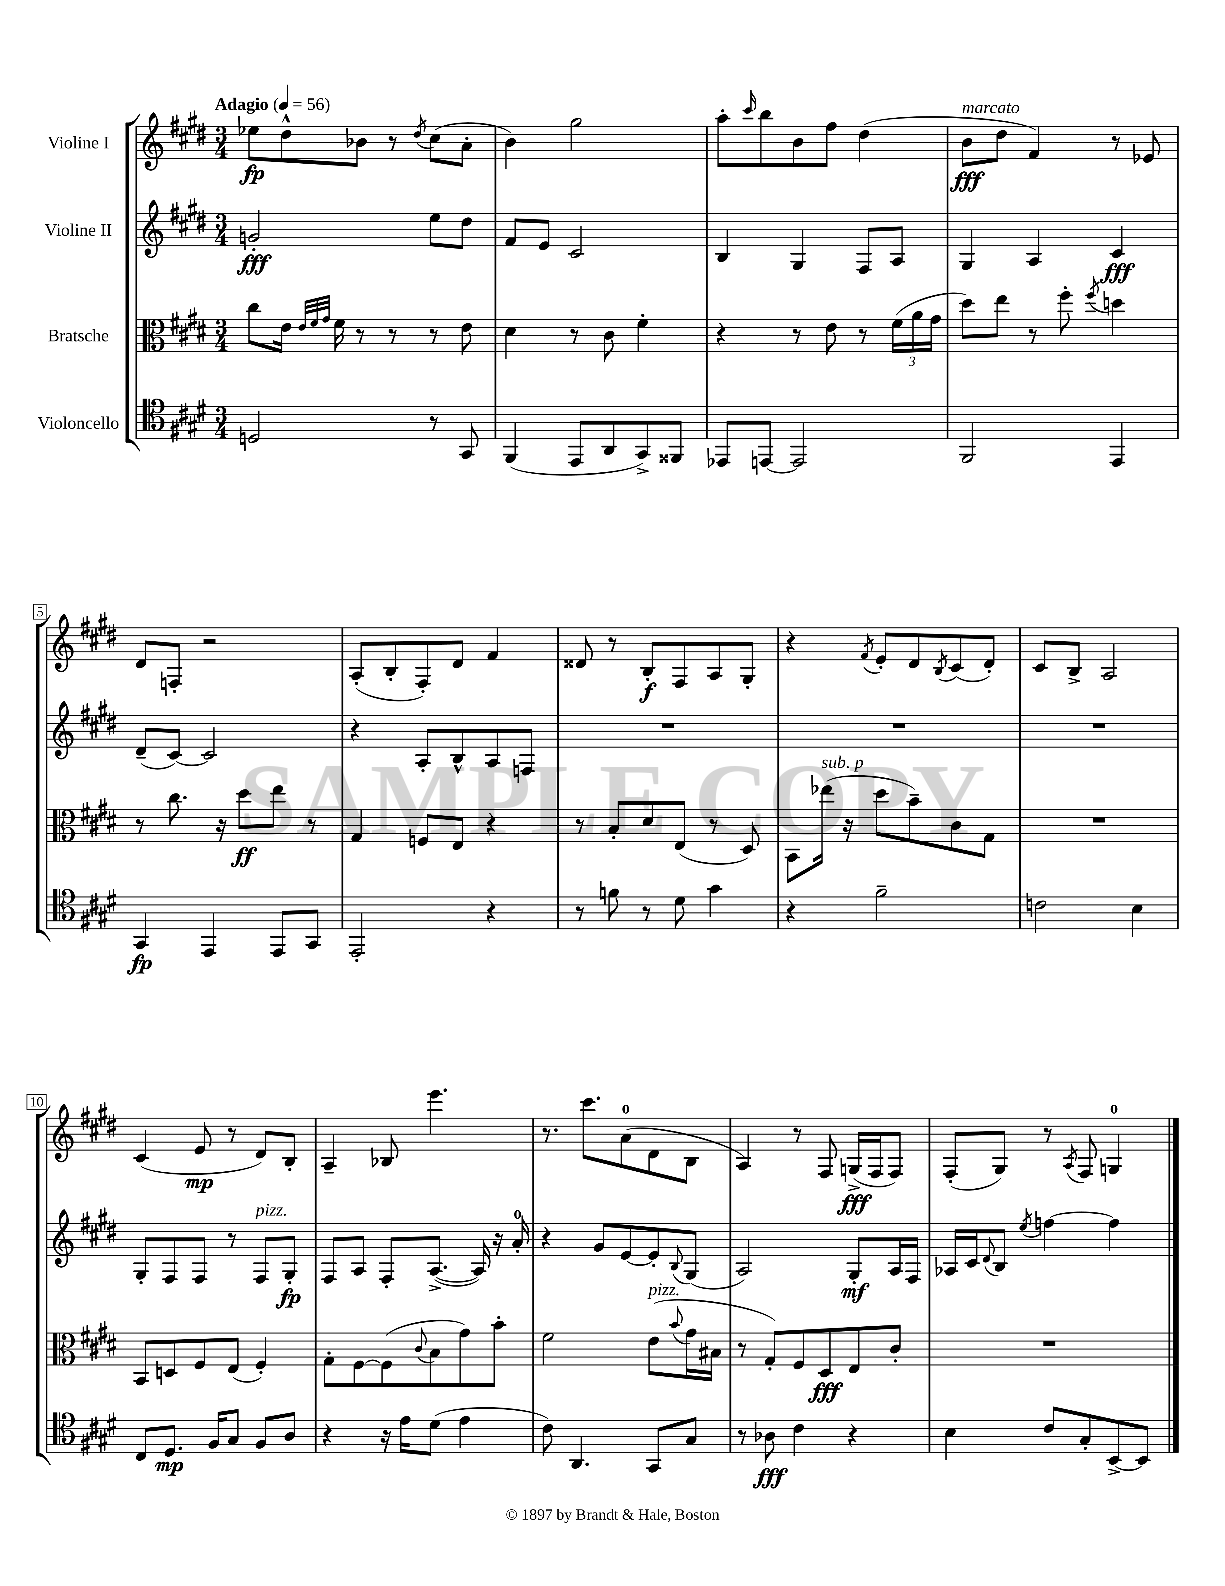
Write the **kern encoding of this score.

**kern	**kern	**kern	**kern
*staff4	*staff3	*staff2	*staff1
*clefC4	*clefC3	*clefG2	*clefG2
*k[f#c#g#d#]	*k[f#c#g#d#]	*k[f#c#g#d#]	*k[f#c#g#d#]
*M3/4	*M3/4	*M3/4	*M3/4
*MM56	*MM56	*MM56	*MM56
2D/	8cc#\L	2g'/	8ee-\L
.	16e\Jk	.	8dd#^^\
.	32qqe/LLL	.	.
.	32qqf#/	.	.
.	32qqg#/JJJ	.	.
.	16f#\	.	.
.	8r	.	8b-\J
.	8r	.	8r
.	.	.	8qdd#/
8r	8r	8ee\L	(8cc#\L
8GG#/	8e\	8dd#\J	8a'\J
=	=	=	=
(4FF#/	4d#\	8f#/L	4b\)
.	.	8e/J	.
8EE/L	8r	2c#/	2gg#\
8AA/	8c#\	.	.
8GG#^/)	4f#'\	.	.
8FF##/J	.	.	.
=	=	=	=
8EE-/L	4r	4B/	8aa'\L
.	.	.	16qqccc#/
[8EE/J	.	.	8bb\
2EE/]	8r	4G#/	8b\
.	8e\	.	8ff#\J
.	8r	8F#/L	(4dd#\
.	(24f#\LL	8A/J	.
.	24a\	.	.
.	24g#\JJ	.	.
=	=	=	=
2FF#/	8dd#\L)	4G#/	8b\L
.	8ee\J	.	8dd#\J
.	8r	4A/	4f#/)
.	8ff#'\	.	.
.	8qff#/	.	.
4EE/	4dd\	4c#/	8r
.	.	.	8e-/
=	=	=	=
4GG#/	8r	(8d#~/L	8d#/L
.	8.cc#\	[8c#/J)	8F'/J
4EE/	.	2c#/]	2r
.	16r	.	.
.	8dd#\L	.	.
8EE/L	8ee\J	.	.
8GG#/J	8r	.	.
=	=	=	=
2EE'/	4G#/	4r	(8A'/L
.	.	.	8B'/
.	8F/L	8A'/L	8F#'/)
.	8E/J	8B^^/	8d#/J
4r	4r	8A/	4f#/
.	.	8F/J	.
=	=	=	=
8r	8r	2.r	8d##/
8f\	8B'/L	.	8r
8r	8d#/	.	8B'/L
8d#\	(8E/J	.	8F#/
4g#\	8r	.	8A/
.	8D#/)	.	8G#'/J
=	=	=	=
4r	8BB\L	2.r	4r
.	(16ee-\Jk	.	.
.	16r	.	.
.	.	.	8qf#/
2f#~\	8dd#\L	.	8e'/L
.	8b~\)	.	8d#/
.	.	.	8qB/
.	8c#\	.	(8c#/
.	8G#\J	.	8d#'/J)
=	=	=	=
2c\	2.r	2.r	8c#/L
.	.	.	8B^/J
.	.	.	2A/
4B\	.	.	.
=	=	=	=
8C#/L	8BB/L	8G#'/L	(4c#/
8.D#/J	8D/	8F#/	.
.	8F#/	8F#/J	8e/
16F#/LK	.	.	.
8G#/J	(8E/J	8r	8r
8F#/L	4F#'/)	8F#/L	8d#/L)
8A/J	.	8G#'/J	8B'/J
=	=	=	=
4r	8G#'\L	8F#/L	4A~/
.	[8F#\	8A/J	.
16r	(8F#\]	8F#'/L	8B-/
16e\LK	.	.	.
.	8qqc#/	.	.
(8d#\J	8B\	([8.A^/J	4.eee\
4e\	8g#\)	.	.
.	.	16A/])	.
.	8b'\J	16r	.
.	.	16a'/	.
=	=	=	=
8c#\)	2f#\	4r	8.r
4.AA/	.	.	.
.	.	.	8.ccc#\L
.	.	8g#/L	.
.	.	[8e/	(8a\
8GG#/L	(8e\L	8e'/]	8d#\
.	8qqb/	8qqB/	.
8G#/J	16g#\L	(8G#/J	8B\J
.	16B#\JJ	.	.
=	=	=	=
8r	8r	2A/)	4A/)
8A-\	8G#'/L)	.	.
4c#\	8F#/	.	8r
.	8D#/	.	8F#/
4r	8E/	8G#'/L	(16G^/LL
.	.	.	16F#/J
.	8c#'/J	16A/L	8F#/J)
.	.	16F#/JJ	.
=	=	=	=
4B\	2.r	16A-/LL	(8F#'/L
.	.	16c#/J	.
.	.	8qqd#/	.
.	.	8B/J	8G#/J)
.	.	8qee/	.
8c#/L	.	[4ff\	8r
.	.	.	8qA/
8G#'/	.	.	8F#/
[8BB^/	.	4ff\]	4G/
8BB/]J	.	.	.
==	==	==	==
*-	*-	*-	*-
